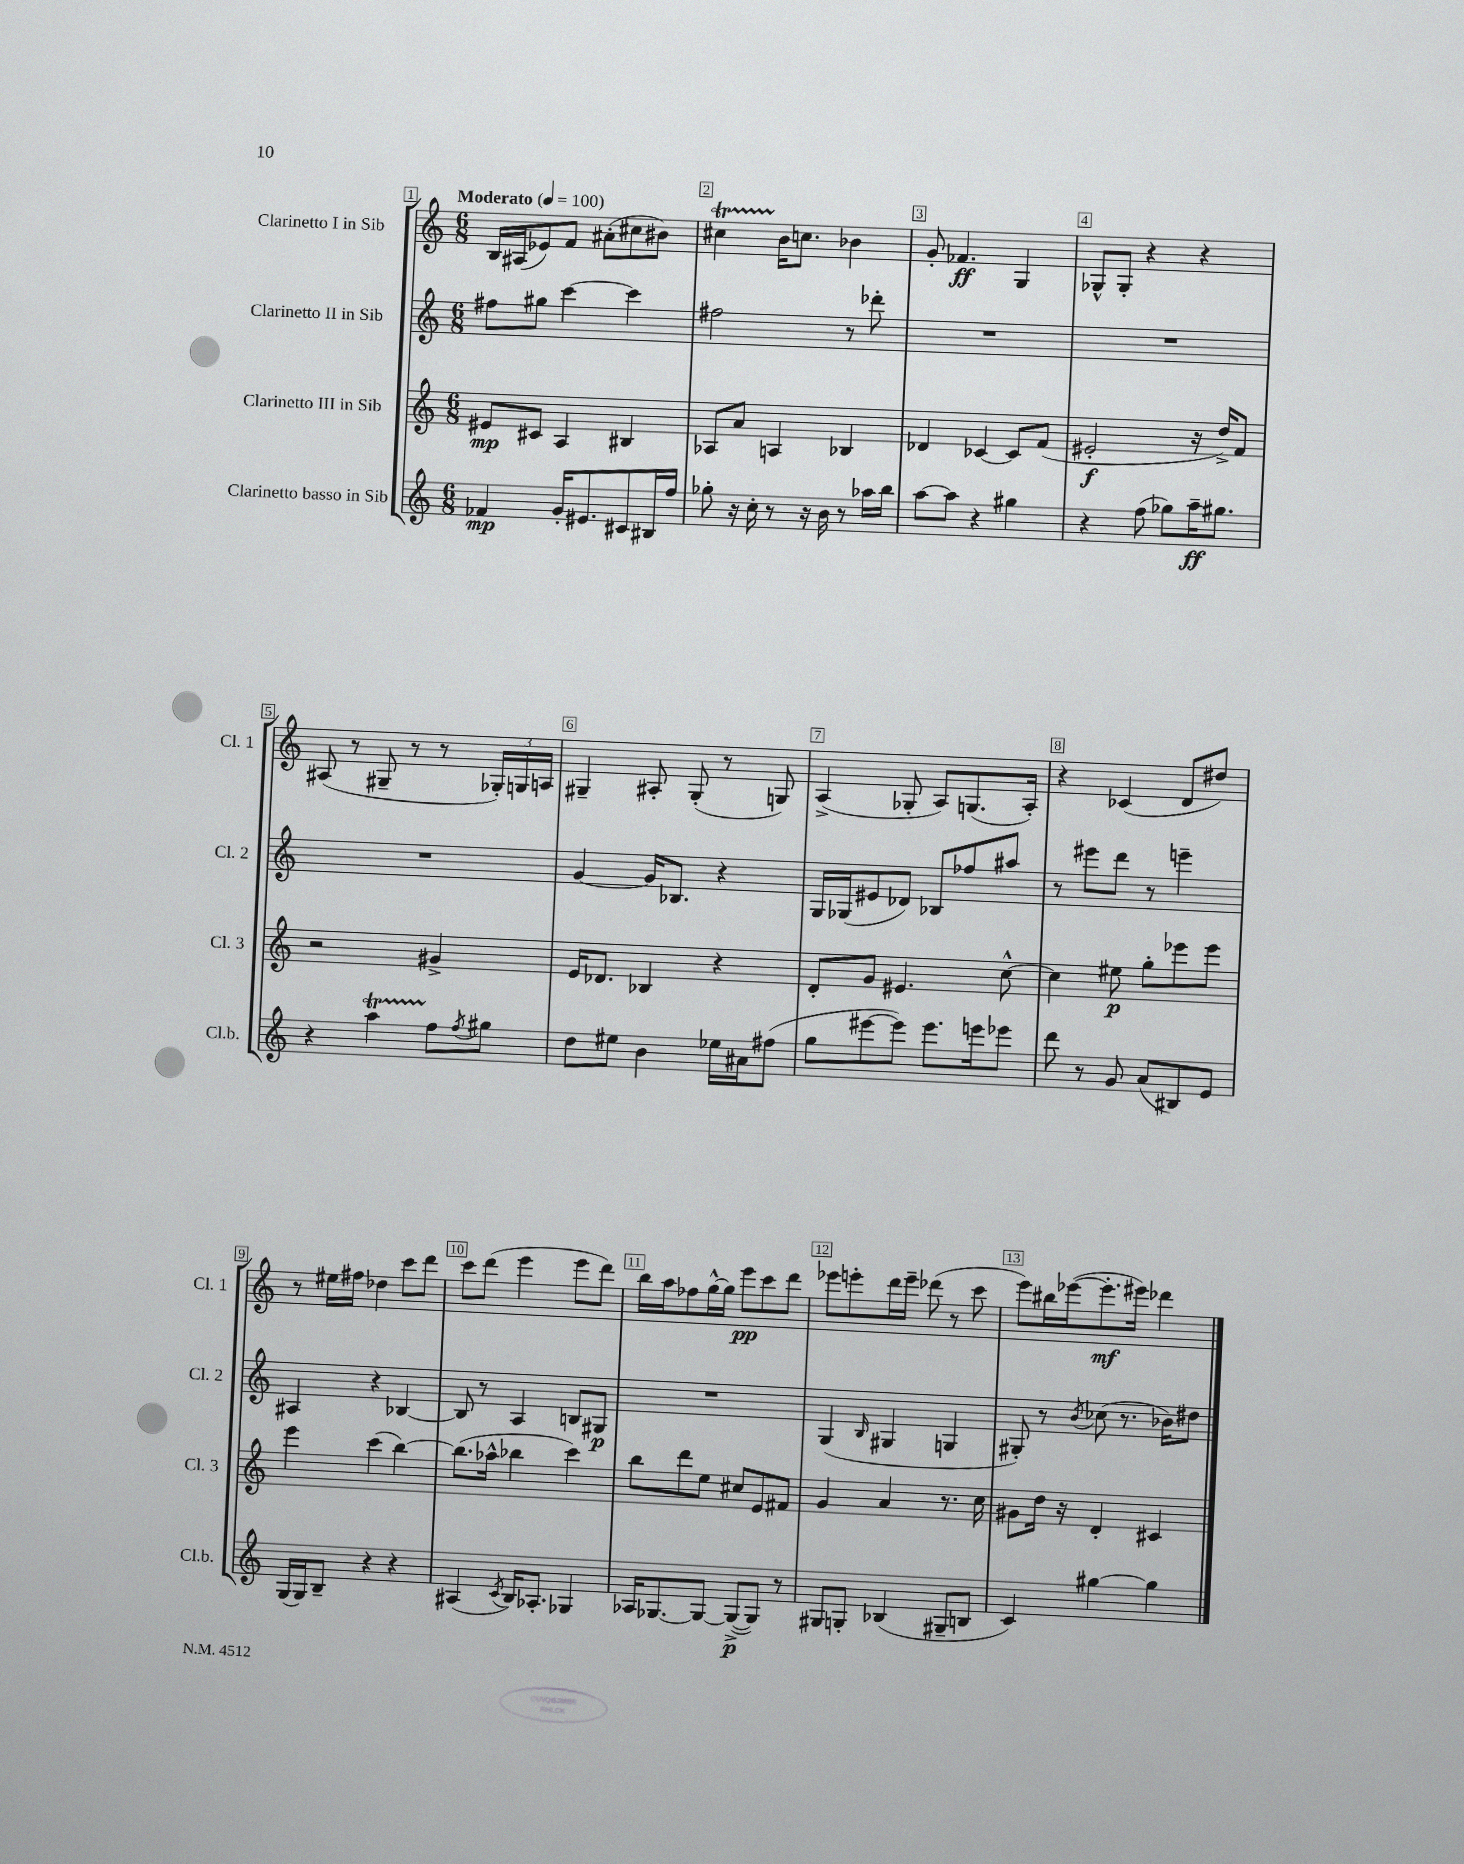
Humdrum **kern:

**kern	**kern	**kern	**kern
*staff4	*staff3	*staff2	*staff1
*clefG2	*clefG2	*clefG2	*clefG2
*k[]	*k[]	*k[]	*k[]
*M6/8	*M6/8	*M6/8	*M6/8
*MM100	*MM100	*MM100	*MM100
4f-	8e#	8ff#	16B
.	.	.	(16A#
.	8c#	8gg#	8e-)
16g'	4A	[4ccc	8f
8.e#	.	.	.
.	.	.	(8a#'
8c#	4B#	4ccc]	8cc#
16B#	.	.	8b#)
16ff	.	.	.
=	=	=	=
8gg-'	8A-	2ff#	4cc#
16r	8a	.	.
16cc'	.	.	.
8r	4A	.	16b
.	.	.	8.cc
16r	.	.	.
16b	.	.	.
8r	4B-	8r	4b-
16aa-	.	8ddd-'	.
16bb	.	.	.
=	=	=	=
[8aa	4d-	2.r	8g'
8aa]	.	.	4.f-
4r	[4c-	.	.
4gg#	8c-]	.	4G
.	(8f	.	.
=	=	=	=
4r	2e#'	2.r	8G-^^
.	.	.	8G-'
(8ff	.	.	4r
8gg-)	.	.	.
16aa~	16r	.	4r
8.gg#	16dd^)	.	.
.	8f	.	.
=	=	=	=
4r	2r	2.r	(8A#
.	.	.	8r
4aa	.	.	8G#~
.	.	.	8r
8ff	4g#^	.	8r
8qff	.	.	.
8gg#	.	.	24G-')
.	.	.	24G
.	.	.	24A
=	=	=	=
8dd	16e	[4g	4G#~
.	8.d-	.	.
8ee#	.	.	.
4b	4B-	16g]	8A#'
.	.	8.B-	.
.	.	.	(8G#'
16ee-	4r	4r	8r
16a#	.	.	.
(8ff#	.	.	8G)
=	=	=	=
8gg	8d'	16G	(4A^
.	.	(16G-	.
[8eee#	8g	8e#	.
8eee#])	4.e#	8d-)	8G-'
8.eee#	.	8B-	8A)
.	.	8ff-	(8.G
16eee	.	.	.
8eee-	[8cc^^	8aa#	.
.	.	.	16A')
=	=	=	=
8ddd	4cc]	8r	4r
8r	.	8eee#	.
8g	8ee#	8ddd	(4c-
(8a	8gg'	8r	.
8B#)	8eee-	4eee~	8d
8e	8eee-	.	8dd#)
=	=	=	=
(16G	4eee	4A#	8r
16G)	.	.	.
8B~	.	.	16ee#
.	.	.	16ff#
4r	(4ccc	4r	4dd-
4r	[4bb)	[4B-	8ccc
.	.	.	8ddd
=	=	=	=
(4A#	(8.bb]	8B-]	8ccc
.	.	8r	(8ddd
.	16aa-^^	.	.
8qc	.	.	.
16B)	4bb-	4A	4eee
8.A-'	.	.	.
4G-	4ccc)	8B	8eee
.	.	8G#	8ddd)
=	=	=	=
16A-	8bb	2.r	16bb
[8.G-	.	.	16aa
.	8ddd	.	8ff-
8G-_	8ee	.	[16gg^^
.	.	.	16gg]
(8G-^_	8cc#	.	8eee
8G-])	8e	.	8ccc
8r	8f#	.	8ddd
=	=	=	=
8G#	4g	(4G	8eee-
8G'	.	.	8eee'
.	.	16qqB	.
(4B-	4a	4G#	16ddd
.	.	.	16eee~
.	.	.	(8ddd-
8G#~	8.r	4G	8r
8B	.	.	8ccc
.	16cc	.	.
=	=	=	=
4c)	8g#	8G#')	8eee)
.	16dd	8r	16bb#
.	16r	.	([16eee-
.	.	8qb	.
[4gg#	4d'	(8cc-	8.eee-']
.	.	8.r	.
.	.	.	16eee#)
4gg#]	4c#	.	4ddd-
.	.	16b-)	.
.	.	8dd#	.
==	==	==	==
*-	*-	*-	*-
